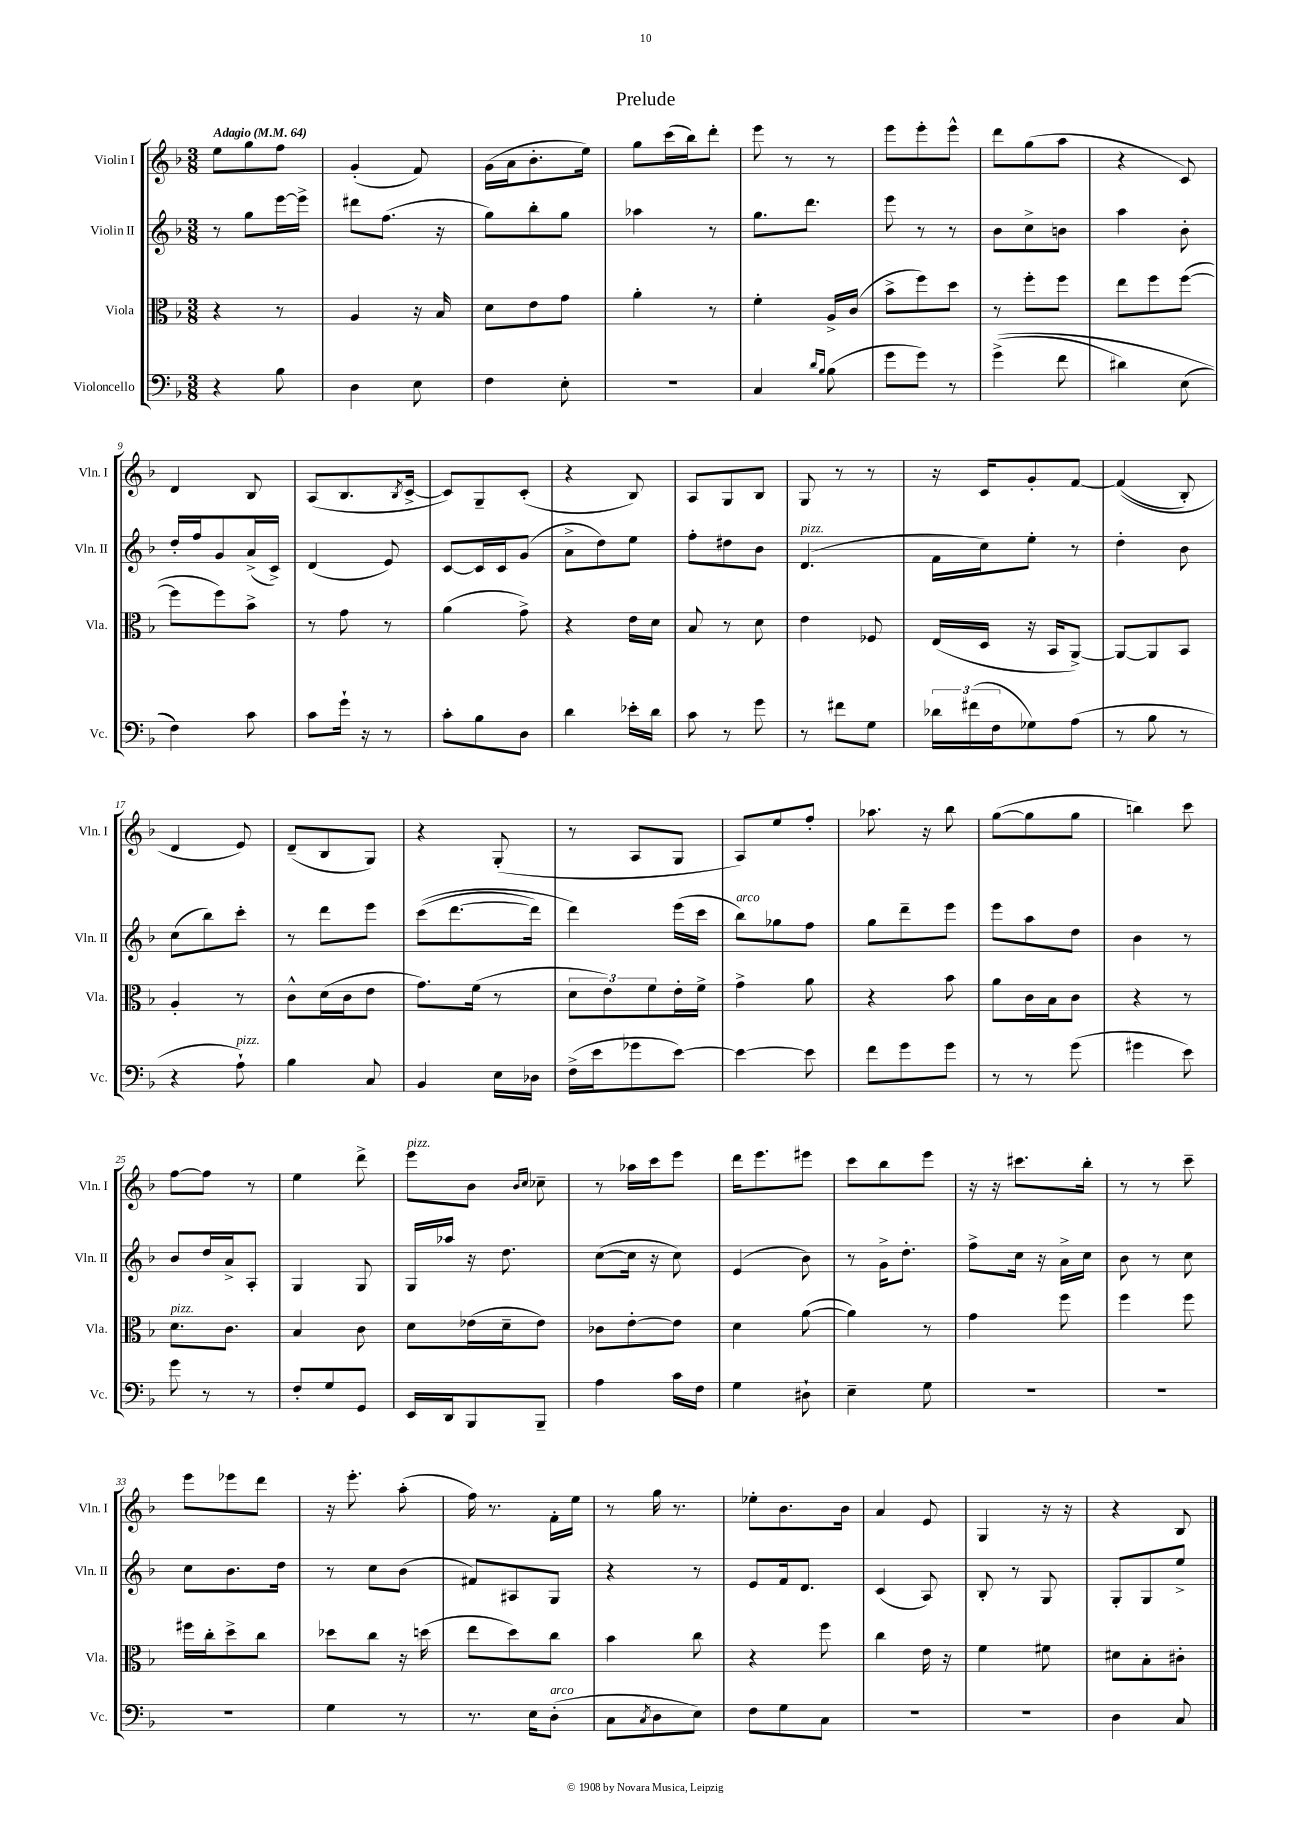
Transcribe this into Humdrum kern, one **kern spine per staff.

**kern	**kern	**kern	**kern
*staff4	*staff3	*staff2	*staff1
*clefF4	*clefC3	*clefG2	*clefG2
*k[b-]	*k[b-]	*k[b-]	*k[b-]
*M3/8	*M3/8	*M3/8	*M3/8
*MM64	*MM64	*MM64	*MM64
4r	4r	8r	8ee
.	.	8gg	8gg
8B-	8r	[16eee	8ff
.	.	16eee^]	.
=	=	=	=
4D	4A	8ddd#	(4g'
.	.	(8.ff	.
8E	16r	.	8f)
.	16B-	16r	.
=	=	=	=
4F	8d	8gg)	(16g
.	.	.	16a
.	8e	8bb-'	8.b-'
8E'	8g	8gg	.
.	.	.	16ee)
=	=	=	=
4.r	4a'	4aa-	8gg
.	.	.	(16ccc
.	.	.	16bb-)
.	8r	8r	8ddd'
=	=	=	=
4C	4f'	8.gg	8eee
.	.	.	8r
.	.	8.ddd	.
16qqd	.	.	.
16qqB-	.	.	.
(8B-	16A^	.	8r
.	(16c	.	.
=	=	=	=
8g	8b-^	8eee	8eee
8g)	8ff)	8r	8eee'
8r	8dd	8r	8eee^^
=	=	=	=
&((4g^	8r	8b-	8ddd
.	8ff'	8cc^	(8gg
8f	8ff	8b	8aa
=	=	=	=
4d#)	8ee	4aa	4r
.	8ff	.	.
(8E	([8ff	8b-'	8c)
=	=	=	=
4F)&)	8ff]	16dd'	4d
.	.	16ff	.
.	8ff)	8g	.
8c	8b-^	(16a^	8B-
.	.	16c^)	.
=	=	=	=
8c	8r	(4d	(8A
16g`	8g	.	8.B-
16r	.	.	.
8r	8r	8e)	.
.	.	.	8qB-
.	.	.	[16c^
=	=	=	=
8c'	(4a	[8c	8c])
8B-	.	16c]	8G~
.	.	16c	.
8D	8g^)	(8g	(8c'
=	=	=	=
4d	4r	8a^	4r
.	.	8dd)	.
16e-'	16e	8ee	8B-)
16d	16d	.	.
=	=	=	=
8c	8B-	8ff'	8A
8r	8r	8dd#	8G
8g	8d	8b-	8B-
=	=	=	=
8r	4e	(4.d	8G
8f#	.	.	8r
8G	8F-	.	8r
=	=	=	=
24d-	(16E	16f	16r
(24f#	.	.	.
.	16D	16cc)	16c
24F	.	.	.
8G-)	16r	8ee'	8g'
.	16BB-	.	.
(8A	[8AA^)	8r	[8f
=	=	=	=
8r	8AA_	4dd'	&((4f]
8B-	8AA]	.	.
8r	8BB-	8b-	8B-')
=	=	=	=
4r	4A'	(8cc	4d
.	.	8bb-)	.
8A`)	8r	8ccc'	8e&)
=	=	=	=
4B-	8c^^	8r	(8d~
.	(16d	8ddd	8B-
.	16c	.	.
8C	8e	8eee	8G)
=	=	=	=
4BB-	8.g)	&((8ccc	4r
.	.	[8.ddd	.
.	(16f	.	.
16E	8r	.	(8G'
16D-	.	16ddd])	.
=	=	=	=
(16F^	12d	4ddd&)	8r
16e	.	.	.
.	12e)	.	.
8g-	.	.	8A
.	12f	.	.
[8e)	16e'	(16eee	8G
.	16f^	16ccc	.
=	=	=	=
4e_	4g^	8bb-)	8A)
.	.	8gg-	8ee
8e]	8a	8ff	8ff'
=	=	=	=
8f	4r	8gg	8.aa-
8g	.	8ddd~	.
.	.	.	16r
8g	8b-	8eee	8bb-
=	=	=	=
8r	8a	8eee	([8gg
8r	16c	8aa	8gg]
.	16B-	.	.
(8g	8c	8dd	8gg
=	=	=	=
4g#	4r	4b-	4bb)
8e)	8r	8r	8ccc
=	=	=	=
8g	8.d	8b-	[8ff
8r	.	16dd	8ff]
.	8.c	16a^	.
8r	.	8A'	8r
=	=	=	=
8F'	4B-	4G	4ee
8G	.	.	.
8GG	8c	8G	8ddd^
=	=	=	=
16EE	8d	16G	8eee
16DD	.	16aa-	.
8BBB-	(16e-	16r	8b-
.	16d~	8.dd	.
.	.	.	16qqb-
.	.	.	16qqcc
8BBB-~	8e-)	.	8cc-~
=	=	=	=
4A	8c-	([8cc	8r
.	[8e'	16cc]	16aa-
.	.	16r	16ccc
16c	8e]	8cc)	8eee
16F	.	.	.
=	=	=	=
4G	4d	(4e	16ddd
.	.	.	8.eee
8D#`	([8a	8b-)	8eee#
=	=	=	=
4E~	4a])	8r	8ccc
.	.	16g^	8bb-
.	.	8.dd'	.
8G	8r	.	8eee
=	=	=	=
4.r	4g	8ff^	16r
.	.	.	16r
.	.	16cc	8.ccc#
.	.	16r	.
.	8ff	16a^	.
.	.	16cc	16bb-'
=	=	=	=
4.r	4ff	8b-	8r
.	.	8r	8r
.	8ff	8cc	8ccc~
=	=	=	=
4.r	16ff#	8cc	8eee
.	16cc'	.	.
.	8dd^	8.b-	8eee-
.	8cc	.	8ddd
.	.	16dd	.
=	=	=	=
4G	8dd-	8r	16r
.	.	.	8.eee'
.	8cc	8cc	.
8r	16r	(8b-	(8aa'
.	(16dd	.	.
=	=	=	=
8.r	8ee	8f#)	16ff)
.	.	.	8.r
.	8dd)	8A#	.
16E	.	.	.
(8D'	8cc	8G	16f'
.	.	.	16ee
=	=	=	=
8C	4b-	4r	8r
8qC	.	.	.
8D	.	.	16gg
.	.	.	8.r
8E)	8cc	8r	.
=	=	=	=
8F	4r	8e	8ee-'
8G	.	16f	8.b-
.	.	8.d	.
8C	8ff	.	.
.	.	.	16b-
=	=	=	=
4.r	4cc	(4c	4a
.	16e	8A)	8e
.	16r	.	.
=	=	=	=
4.r	4f	8B-'	4G
.	.	8r	.
.	8f#	8G	16r
.	.	.	16r
=	=	=	=
4D	8d#	8G'	4r
.	8B-'	8G	.
8C	8c#'	8ee^	8B-
==	==	==	==
*-	*-	*-	*-
